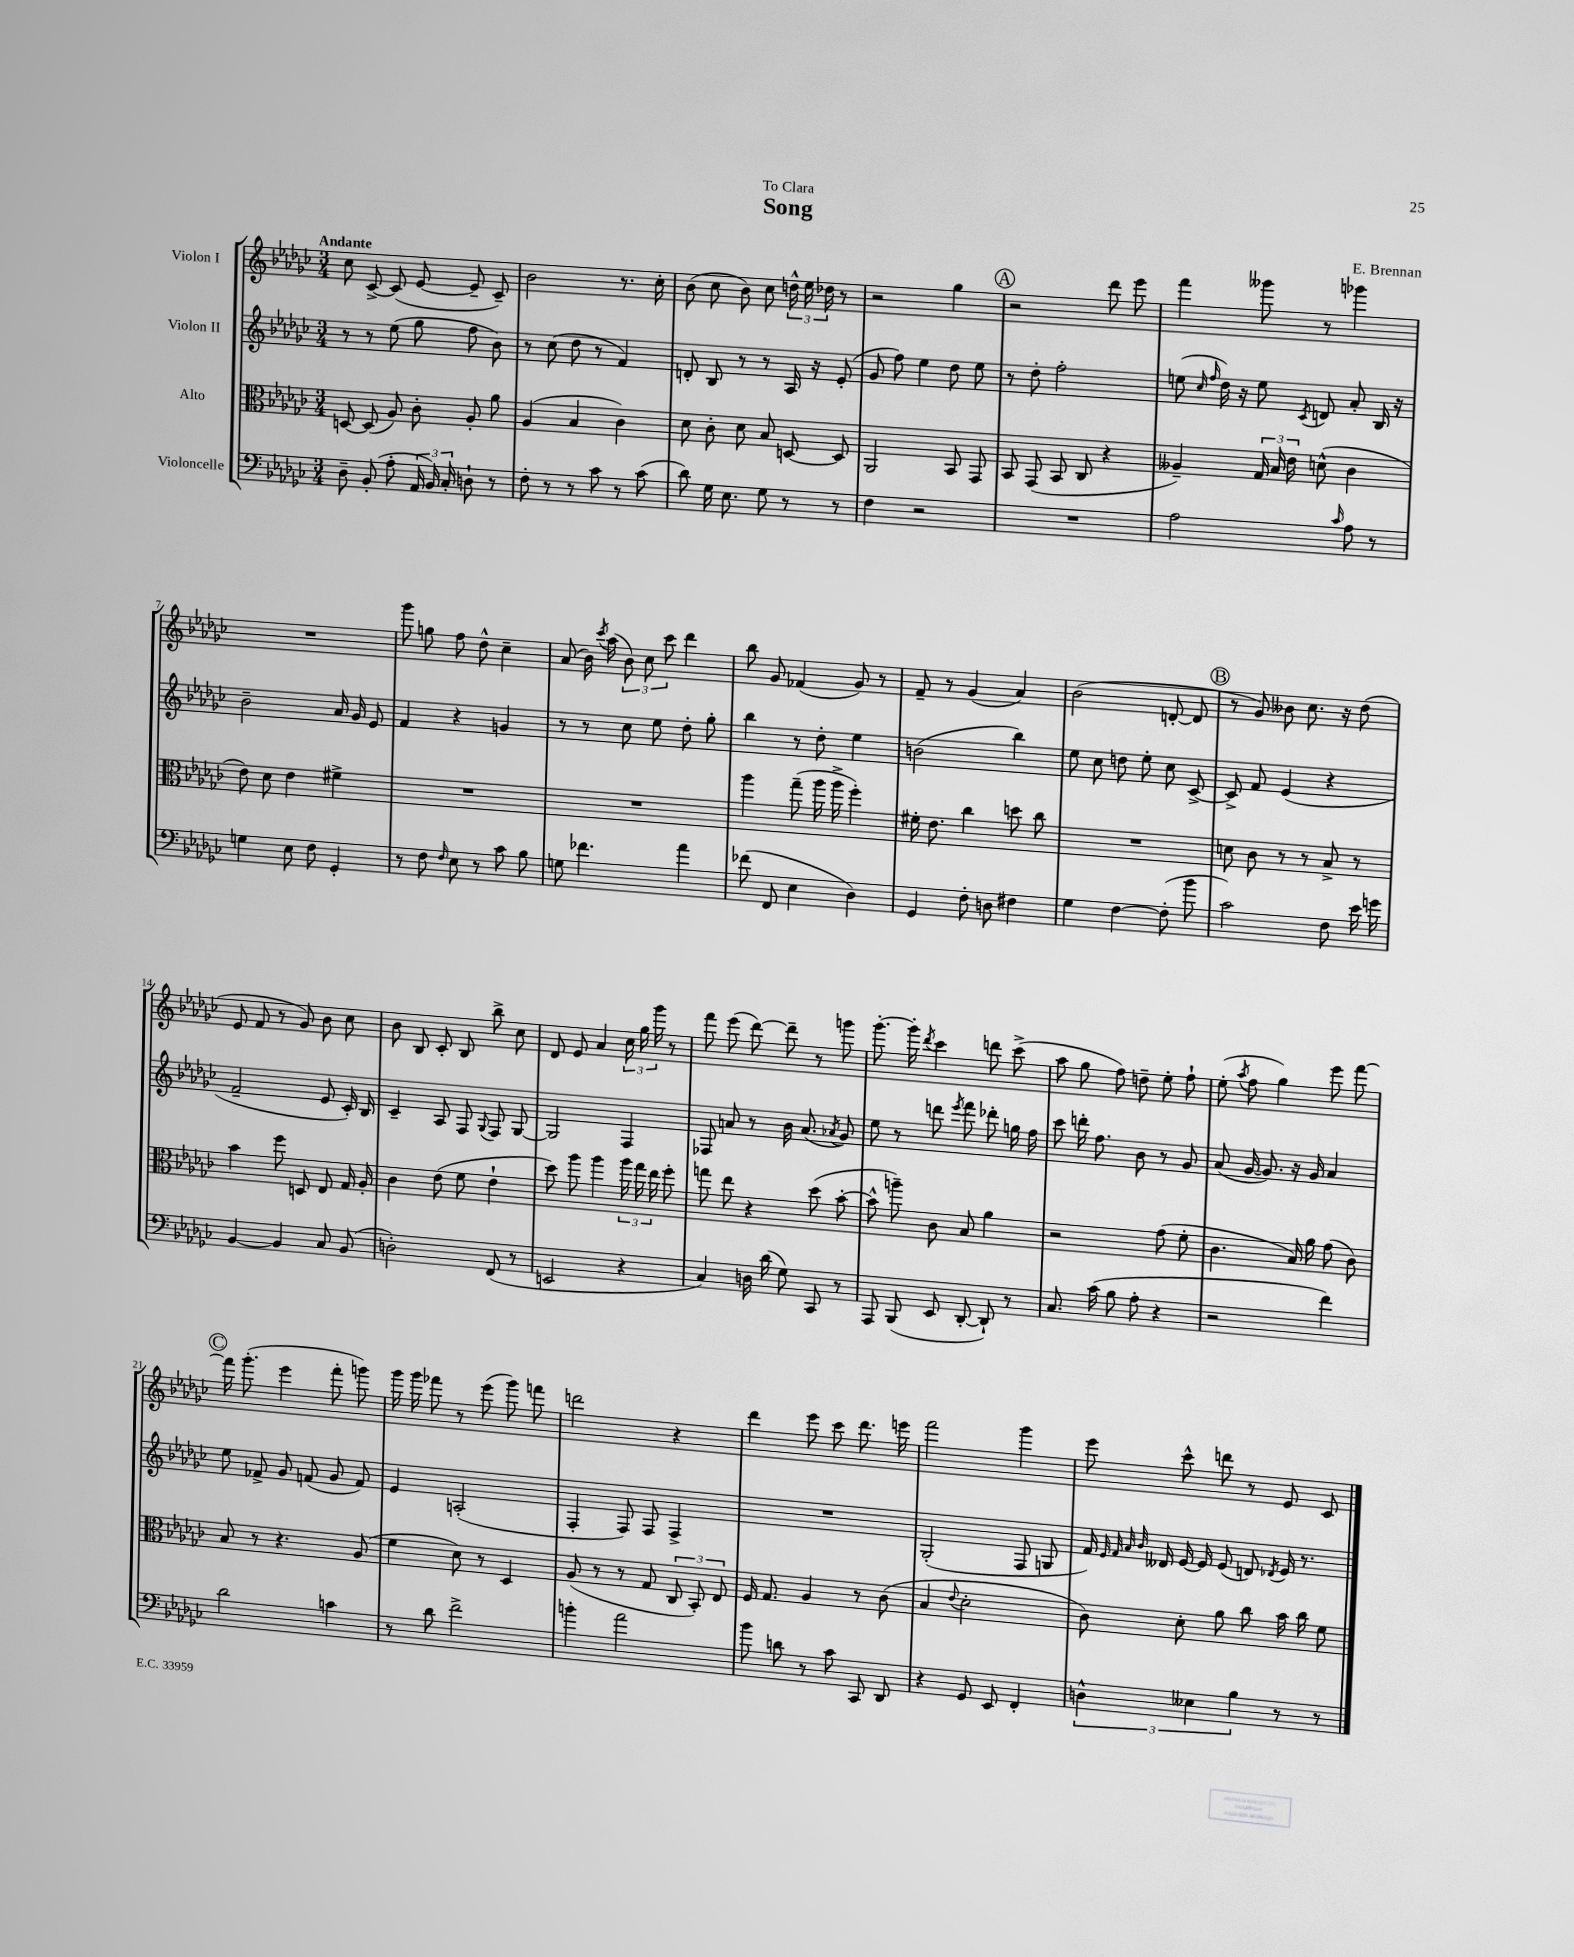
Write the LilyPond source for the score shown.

\header { title = "Song" composer = "E. Brennan" dedication = "To Clara" }
<<
\new StaffGroup <<
\new Staff = "s0" \with { instrumentName = "Violon I" } {
    \clef treble \key ges \major \numericTimeSignature \time 3/4 \tempo "Andante"
    \autoBeamOff ces''8 ces'8~-> ces'8( ees'8~ ees'8-- ces'8--) |
    bes'2 r8. ces''16-. |
    bes'8( ces''8 bes'8) ces''8 \tuplet 3/2 { d''16-^ ees''16 des''16 } r8 |
    r2 ges''4 |
    \mark \markup { \circle "A" } r2 des'''8 ees'''8 |
    f'''4 geses'''8 r8 ges'''4 |
    R2. |
    ges'''8 g''8 f''8 des''8-^ ces''4-- |
    aes'8( bes'16) \acciaccatura { ces'''8 } aes''16( \tuplet 3/2 { bes'8) ces''8 ces'''8 } des'''4 |
    bes''8 ges'8 fes'4( ges'8) r8 |
    f'8-- r8 ges'4( aes'4) |
    bes'2( d'8~-. d'8 |
    \mark \markup { \circle "B" } r8 ges'8) beses'8 ces''8. r16 des''8( |
    ees'8 f'8 r8 ges'8) bes'8 ces''8 |
    bes'8 bes8 ces'8-. bes8 bes''8-> ces''8 |
    des'8 ees'8 aes'4 \tuplet 3/2 { ces''16 ges''16 ges'''16 } r8 |
    f'''8 ees'''8( des'''8~) des'''8-- r8 g'''8 |
    ges'''8.~-. ges'''16-. \acciaccatura { des'''8 } ces'''4 d'''8 ces'''8->( |
    aes''8 ges''8 f''8) d''8-- ees''8-. f''8-! |
    ees''8-.( \acciaccatura { aes''8 } f''8 ges''4) ees'''8 f'''8~ |
    \mark \markup { \circle "C" } f'''16 ges'''8.-.( ees'''4 f'''8-. g'''8) |
    ges'''16 ges'''16 fes'''8 r8 ees'''8( ges'''8) f'''8 |
    d'''2 r4 |
    des'''4 ees'''8 ces'''8 des'''8. e'''16 |
    f'''2 ges'''4 |
    ees'''8 ces'''8-^ d'''8 r8 ees'8 ces'8 \bar "|." |
}
\new Staff = "s1" \with { instrumentName = "Violon II" } {
    \clef treble \key ges \major \numericTimeSignature \time 3/4
    \autoBeamOff r8 r8 ees''8( ges''8 f''8 bes'8) |
    r8 ces''8( des''8 r8 f'4) |
    d'8-. bes8 r8 r8 aes16 r16 ees'8-.( |
    ges'8 f''8) ees''4 des''8 ees''8 |
    \mark \markup { \circle "A" } r8 des''8-. f''2-. |
    e''8( \grace { ces''16 f''16 } des''16) r16 e''8 \acciaccatura { ces'8 } d'8 aes'8-. bes16 r16 |
    bes'2-- aes'16 ges'16 ees'8 |
    f'4 r4 g'4 |
    r8 r8 ces''8 ees''8 des''8-. ges''8-. |
    bes''4 r8 des''8-. ees''4 |
    b'2( bes''4) |
    ees''8 ces''8 d''8 ees''8-. ces''8 ces'8~-> |
    \mark \markup { \circle "B" } ces'8-> f'8 ees'4( r4 |
    f'2-- ees'8 ces'16-.) bes16 |
    ces'4-- aes8 f8 \appoggiatura { ges8 } f8 ges8~ |
    ges2 f4 |
    fes8 a'8 r8 bes'16 a'8.( \acciaccatura { aes'8 } ges'8) |
    ees''8 r8 d'''8 \acciaccatura { ees'''8 } f'''8 des'''8-. g''16 f''16 |
    ces'''8 d'''16-. f''8. bes'8 r8 ges'8 |
    aes'8( ges'16~ ges'8.) r16 ges'16 aes'4 |
    \mark \markup { \circle "C" } ees''8 fes'8-> ges'8 f'8( ges'8 f'8) |
    ees'4 a2-.( |
    f4-. f8) f8 f4-> |
    R2. |
    ges2-.( f8 g8 |
    f'16) \grace { ees'32 f'32 aes'32 bes'32 } deses'16 ees'16~ ees'16 ees'8( d'8) \acciaccatura { des'8 } ees'16 r8. \bar "|." |
}
\new Staff = "s2" \with { instrumentName = "Alto" } {
    \clef alto \key ges \major \numericTimeSignature \time 3/4
    \autoBeamOff d8~ d8( aes8) ces'8-. aes8-. aes'8 |
    aes4( bes4 ces'4) |
    des'8 ces'8-. des'8 bes8 d8~ d8 |
    aes,2 bes,8 ges,8 |
    \mark \markup { \circle "A" } bes,8 ges,8( bes,8 ces8 r4 |
    aeses4--) \tuplet 3/2 { ges16 bes16 ees'16 } d'8-^( ces'4 |
    ees'8) des'8 ees'4 fis'4-> |
    R2. |
    R2. |
    aes''4 ges''8--( aes''16 aes''16-> f''4-.) |
    fis'16-. ees'8. ces''4 d''8 ces''8 |
    R2. |
    \mark \markup { \circle "B" } d'8 ces'8 r8 r8 bes8-> r8 |
    bes'4 f''8 d8 ees8 ges16 aes16-. |
    ces'4 ees'8( f'8 ees'4-! |
    des''8) aes''8 aes''4 \tuplet 3/2 { aes''16 ges''16 ees''16 } f''8-. |
    g''8 ees''8 r4 des''8( bes'8~-. |
    bes'8-^ a''8--) ces'8 bes8 aes'4 |
    r2 ges'8( f'8-. |
    ces'4. bes16) aes'16 ges'8( ces'8) |
    \mark \markup { \circle "C" } bes8 r8 r4. aes8( |
    f'4 des'8) r8 des4 |
    aes8( r8 r8 ges8 \tuplet 3/2 { ces8 bes,8-.) ees8 } |
    f16 ges8. aes4 r8 ces'8( |
    bes4 \appoggiatura { ees'8 } des'2-. |
    ces'8) des'8-. aes'8 ces''8 bes'16 ces''16 f'8 \bar "|." |
}
\new Staff = "s3" \with { instrumentName = "Violoncelle" } {
    \clef bass \key ges \major \numericTimeSignature \time 3/4
    \autoBeamOff des8-- bes,8-.( aes8-. \tuplet 3/2 { aes,16 bes,16) ces16-. } d8-! r8 |
    f8-. r8 r8 ces'8 r8 ces'8( |
    des'8) ges16 ees8. ges8 r8 r8 |
    f4 r2 |
    \mark \markup { \circle "A" } R2. |
    aes2 \grace { ces'16 } aes8 r8 |
    g4 ees8 f8 ges,4-. |
    r8 f8 \grace { f16 } ees8 r8 ces'8 bes8 |
    g8 fes'4. aes'4 |
    fes'8( f,8 ees4 des4) |
    ges,4 f8-. d8 fis4 |
    ges4 f4~ f8-.( bes'8 |
    \mark \markup { \circle "B" } ces'2) f8 ees'16 g'16 |
    bes,4~ bes,4 ces8 bes,8( |
    d2-.) f,8( r8 |
    e,2 r4 |
    ces4) d16 des'16( ges8) ces,8 r8 |
    aes,,8 bes,,8( ees,8 des,8~-. des,8-!) r8 |
    ces8. ces'16( bes8 aes8-. r4 |
    r2 f'4) |
    \mark \markup { \circle "C" } des'2 c'4 |
    r8 des'8 f'2-> |
    b'4-. aes'2 |
    bes'8 d'8 r8 ces'8 ces,8 des,8 |
    r4 ges,8 ees,8 f,4-. |
    \tuplet 3/2 { d4-^ eeses4 bes4 } r8 r8 \bar "|." |
}
>>
>>
